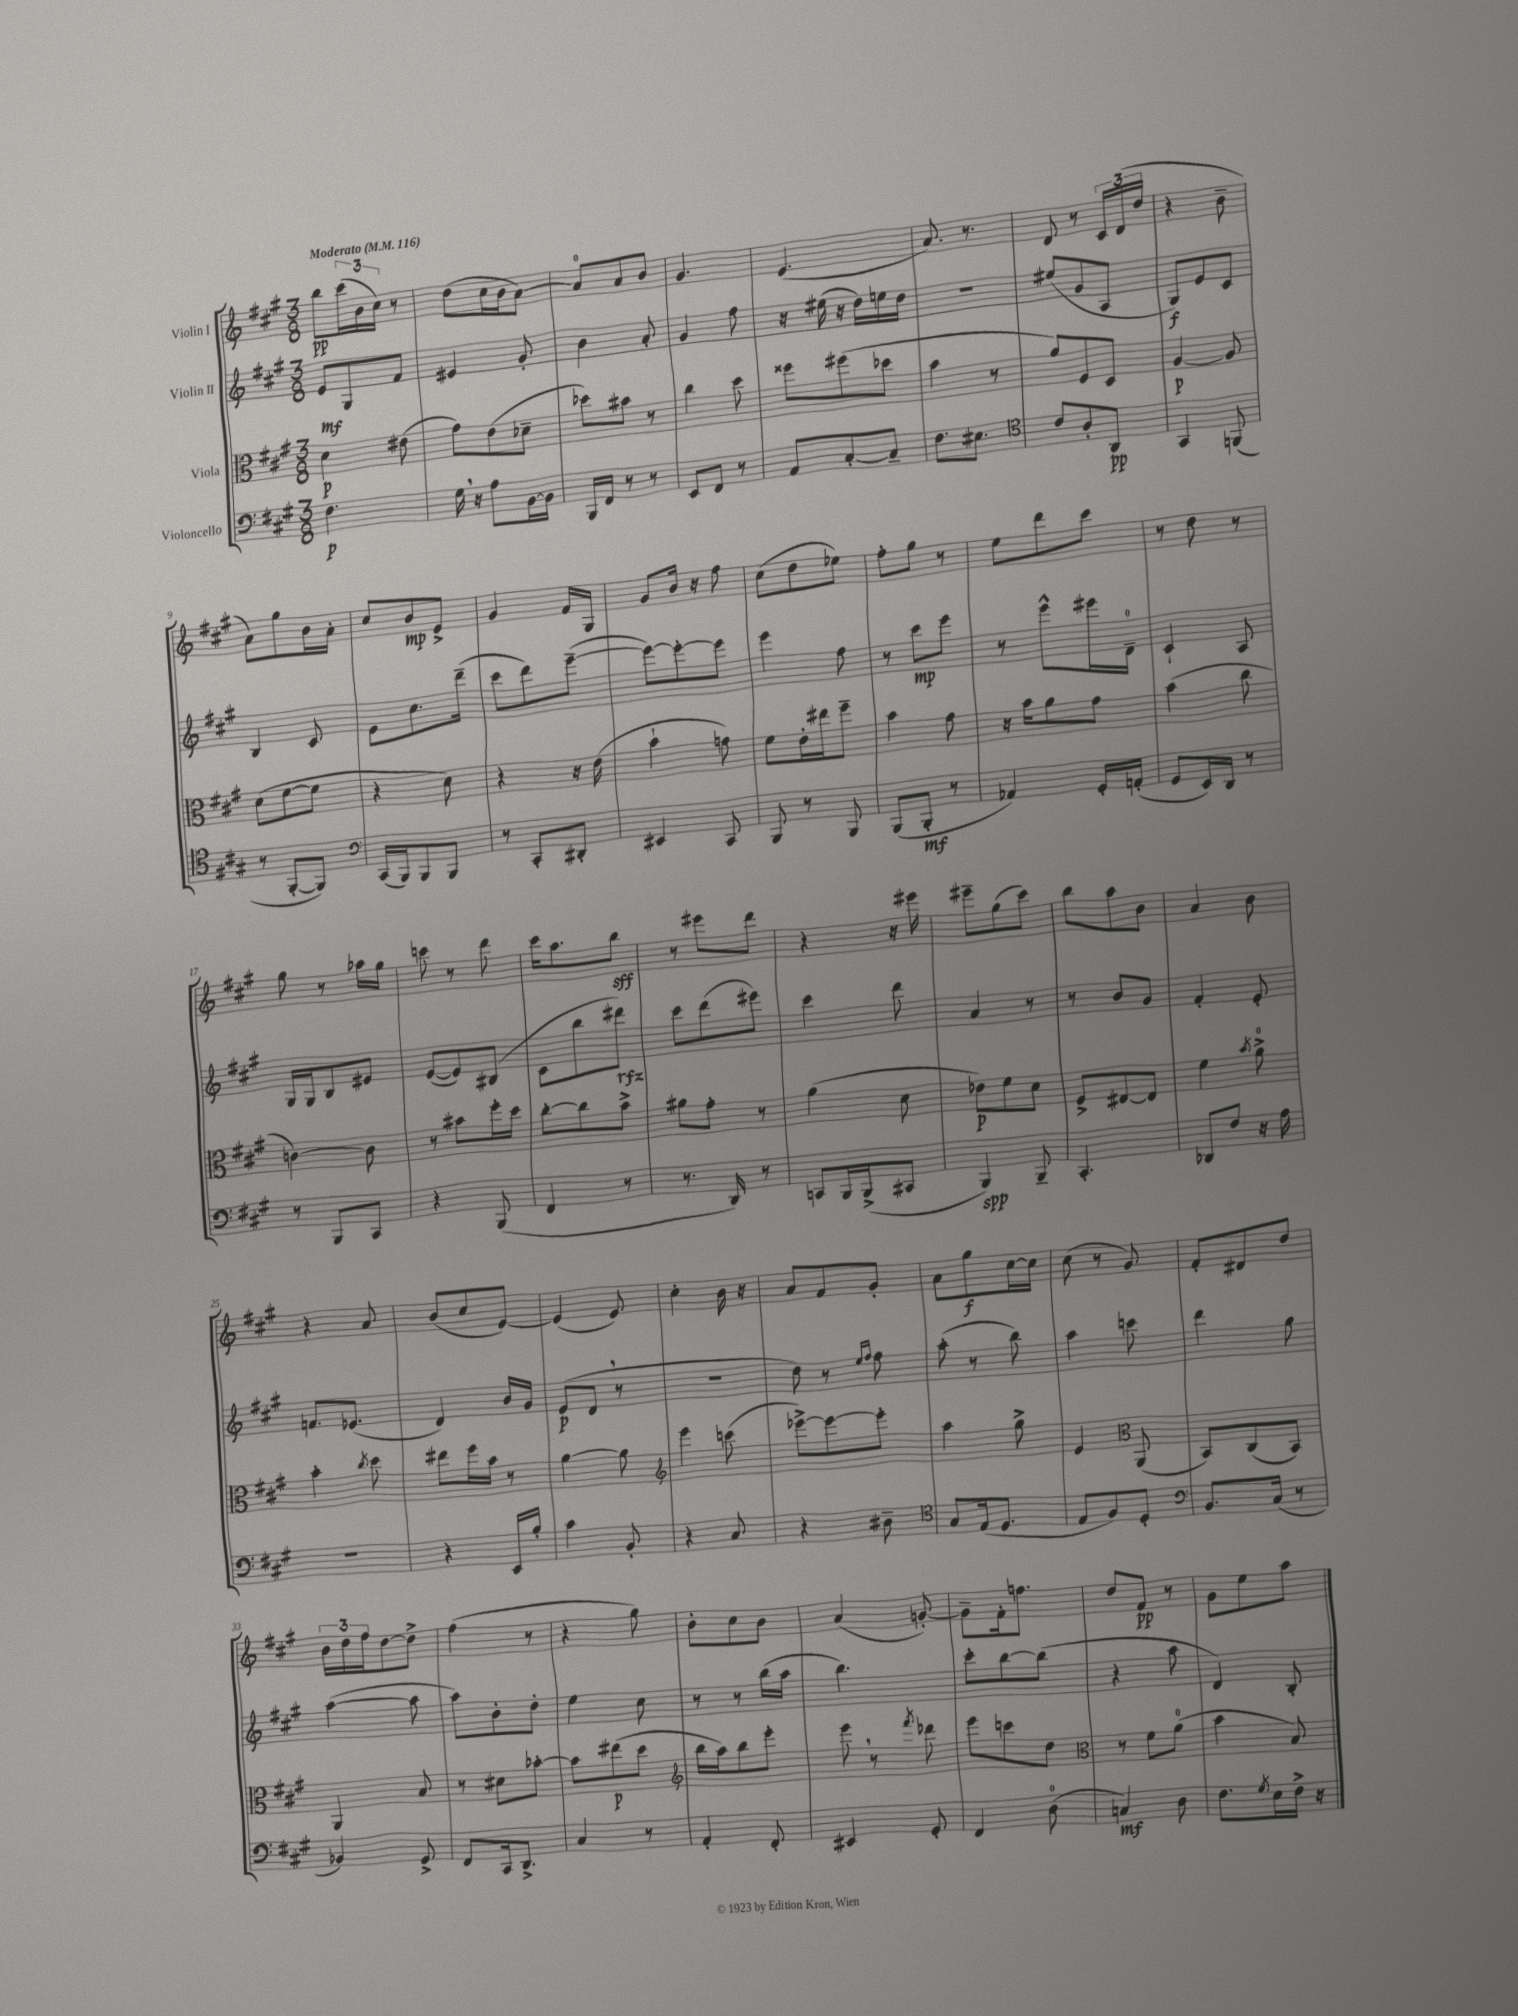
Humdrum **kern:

**kern	**dynam	**kern	**dynam	**kern	**dynam	**kern	**dynam
*part4	*part4	*part3	*part3	*part2	*part2	*part1	*part1
*staff4	*staff4	*staff3	*staff3	*staff2	*staff2	*staff1	*staff1
*I"Violoncello	*	*I"Viola	*	*I"Violin II	*	*I"Violin I	*
*clefF4	*	*clefC3	*	*clefG2	*	*clefG2	*
*k[f#c#g#]	*	*k[f#c#g#]	*	*k[f#c#g#]	*	*k[f#c#g#]	*
*M3/8	*	*M3/8	*	*M3/8	*	*M3/8	*
*MM116	*	*MM116	*	*MM116	*	*MM116	*
=1	=1	=1	=1	=1	=1	=1	=1
!	!	!	!	!	!	!LO:TX:a:B:t=Moderato	!
4.F#\	p	4d\	p	8e/L	mf	8bb\L	pp
.	.	.	.	8G#/	.	(24ccc#\L	.
.	.	.	.	.	.	24b\	.
.	.	.	.	.	.	24cc#\JJ)	.
.	.	(8e#X\	.	8f#/J	.	8r	.
=2	=2	=2	=2	=2	=2	=2	=2
16G#,\	.	8g#\L)	.	4e#X/	.	(8dd\L	.
16r	.	.	.	.	.	.	.
8A\L	.	(8e\	.	.	.	16cc#\L	.
.	.	.	.	.	.	16b\J	.
[16BB\L	.	8d-X~\J	.	8g#'/	.	[8a\J)	.
16BB\JJ]	.	.	.	.	.	.	.
=3	=3	=3	=3	=3	=3	=3	=3
16BBB/LL	.	8dd-X\L)	.	4b\	.	8a/L]	.
16FF#/JJ	.	.	.	.	.	.	.
8r	.	8b#X\J	.	.	.	8a/	.
8r	.	8r	.	8a'/	.	8b/J	.
=4	=4	=4	=4	=4	=4	=4	=4
8EE/L	.	4cc#\	.	4g#/	.	4.g#/	.
8FF#/J	.	.	.	.	.	.	.
8r	.	8dd\	.	8ff#\	.	.	.
=5	=5	=5	=5	=5	=5	=5	=5
8AA/L	.	8ff##X\L	.	16r	.	(4.e/	.
.	.	.	.	(16ee#X\	.	.	.
[8C#'/	.	(8ff#X\	.	16r	.	.	.
.	.	.	.	16dd\LL)	.	.	.
8C#~/J]	.	8dd-X\J	.	16een\	.	.	.
.	.	.	.	16dd\JJ	.	.	.
=6	=6	=6	=6	=6	=6	=6	=6
8.F#\L	.	4b\	.	4.r	.	8.a/)	.
8.E#X\J	.	.	.	.	.	8.r	.
.	.	8r	.	.	.	.	.
=7	=7	=7	=7	=7	=7	=7	=7
*clefC4	*	*	*	*	*	*	*
8c#/L	.	8a/L)	.	(8ee#X/L	.	8d/	.
8A'/	.	8F#/	.	8g#/	.	8r	.
8AA/J	pp	8D/J	.	8A/J	.	24c#/LL	.
.	.	.	.	.	.	(24d/	.
.	.	.	.	.	.	24dd/JJ	.
=8	=8	=8	=8	=8	=8	=8	=8
4GG#/	.	[4A/	p	8G#/L)	f	4r	.
.	.	.	.	8e/	.	.	.
(8FFn/	.	8A/]	.	8c#/J	.	8b~\	.
!!LO:LB:g=z
=9	=9	=9	=9	=9	=9	=9	=9
8r	.	(8d\L	.	4B/	.	8a\L)	.
[8FF#'/L	.	[8f#\	.	.	.	8gg#\	.
8FF#/J])	.	8f#\J]	.	8c#/	.	16b\L	.
.	.	.	.	.	.	16a'\JJ	.
=10	=10	=10	=10	=10	=10	=10	=10
*clefF4	*	*	*	*	*	*	*
(16CC#/LL	.	4r	.	8e\L	.	8cc#/L	.
16BBB/J)	.	.	.	.	.	.	.
8BBB/	.	.	.	8.cc#\	.	8b/	mp
8BBB/J	.	8d\)	.	.	.	8e^/J	.
.	.	.	.	(16ddd~\Jk	.	.	.
=11	=11	=11	=11	=11	=11	=11	=11
8r	.	4r	.	8ccc#\L	.	4g#/	.
8CC#'/L	.	.	.	8ddd\)	.	.	.
8DD#X'/J	.	16r	.	([8eee~\J	.	16f#/LL	.
.	.	(16e\	.	.	.	16G#/JJ	.
=12	=12	=12	=12	=12	=12	=12	=12
4EE#X/	.	4b`\	.	8eee\L_)	.	8g#/L	.
.	.	.	.	8eee'\_	.	16b/Jk	.
.	.	.	.	.	.	16r	.
8CC#/	.	8gn\)	.	8eee\J]	.	8ff#\	.
=13	=13	=13	=13	=13	=13	=13	=13
8BBB/	.	8f#\L	.	4eee\	.	(8cc#\L	.
8r	.	16e'\L	.	.	.	8dd\	.
.	.	16ee#X\J	.	.	.	.	.
8BBB/	.	8ff#~\J	.	8ff#\	.	8ee-X\J)	.
=14	=14	=14	=14	=14	=14	=14	=14
(8BBB/L	.	4b\	.	8r	.	8ff#'\L	.
8BBB'/J	mf	.	.	8ccc#\L	mp	8gg#\J	.
8r	.	8g#\	.	8eee\J	.	8r	.
=15	=15	=15	=15	=15	=15	=15	=15
4AA-X/)	.	16r	.	8r	.	8ee\L	.
.	.	16b\KL	.	.	.	.	.
.	.	8a\	.	8eee^^\L	.	8ddd\	.
16GG#'/LL	.	8g#\J	.	16eee#X\L	.	8ccc#\J	.
(16AAn'/JJ	.	.	.	16d~\JJ	.	.	.
=16	=16	=16	=16	=16	=16	=16	=16
8GG#/L	.	(4b\	.	4c#`/	.	8r	.
16EE/L)	.	.	.	.	.	8dd\	.
16DD/JJ	.	.	.	.	.	.	.
8r	.	8cc#\	.	8A/	.	8r	.
!!LO:LB:g=z
=17	=17	=17	=17	=17	=17	=17	=17
8r	.	[4cn\)	.	16G#/LL	.	8gg#\	.
.	.	.	.	16G#/J	.	.	.
8BBB/L	.	.	.	8B/	.	8r	.
8CC#/J	.	8c\]	.	8e#X/J	.	16aa-X\LL	.
.	.	.	.	.	.	16gg#\JJ	.
=18	=18	=18	=18	=18	=18	=18	=18
4r	.	8r	.	([8e/L	.	8cccn\	.
.	.	8b#X\L	.	8e/])	.	8r	.
(8BBB/	.	16ff#'\L	.	(8B#X/J	.	8ddd\	.
.	.	16dd\JJ	.	.	.	.	.
=19	=19	=19	=19	=19	=19	=19	=19
4FF#/	.	[8cc#'\L	.	8c#\L	.	16ccc#\KL	.
.	.	.	.	.	.	8.aa\	.
.	.	8cc#\]	.	8bb\	.	.	.
8r	.	8b^\J	.	8ddd#X\J)	rfz	8bb\J	sff
=20	=20	=20	=20	=20	=20	=20	=20
8.r	.	8a#X\L	.	8ccc#\L	.	8r	.
.	.	8g#'\J	.	(8ddd\	.	8eee#X\L	.
16DD/)	.	.	.	.	.	.	.
8r	.	8r	.	8eee#X\J)	.	8ddd\J	.
=21	=21	=21	=21	=21	=21	=21	=21
8CCn/L	.	(4a\	.	4ccc#\	.	4r	.
16BBB/L	.	.	.	.	.	.	.
(16BBB^/J	.	.	.	.	.	.	.
8CC#X/J	.	8d\	.	8ddd\	.	16r	.
.	.	.	.	.	.	16eee#X\	.
=22	=22	=22	=22	=22	=22	=22	=22
4BBB/)	spp	8e-X\L)	p	4a/	.	8eee#X~\L	.
.	.	8f#\	.	.	.	(8gg#\	.
8BBB~/	.	8d\J	.	8r	.	8ccc#\J)	.
=23	=23	=23	=23	=23	=23	=23	=23
4.CC#'/	.	8F#^/L	.	8r	.	8bb\L	.
.	.	[8E#X/	.	8b/L	.	8aa\	.
.	.	8E#/J]	.	8g#/J	.	8b\J	.
=24	=24	=24	=24	=24	=24	=24	=24
8DD-X/L	.	4f#\	.	4f#'/	.	4a/	.
8F#/J	.	.	.	.	.	.	.
.	.	8qb/	.	.	.	.	.
16r	.	8a^\	.	8e'/	.	8b\	.
16A\	.	.	.	.	.	.	.
!!LO:LB:g=z
=25	=25	=25	=25	=25	=25	=25	=25
4.r	.	4b'\	.	8.fn/L	.	4r	.
.	.	.	.	(8.e-X/J	.	.	.
.	.	8qcc#/	.	.	.	.	.
.	.	8dd\	.	.	.	8a/	.
=26	=26	=26	=26	=26	=26	=26	=26
4r	.	8ee#X\L	.	4d/)	.	(8b/L	.
.	.	16ff#\L	.	.	.	8cc#/	.
.	.	16b\JJ	.	.	.	.	.
16EE/LL	.	8r	.	16b/LL	.	[8e/J)	.
16B'/JJ	.	.	.	16g#/JJ	.	.	.
=27	=27	=27	=27	=27	=27	=27	=27
4c#\	.	[4a\	.	(8e/L	p	(4e/]	.
.	.	.	.	8d,/J	.	.	.
8BB'/	.	8a\]	.	8r	.	8e/)	.
=28	=28	=28	=28	=28	=28	=28	=28
*	*	*clefG2	*	*	*	*	*
4r	.	4eee\	.	4.r	.	4cc#'\	.
8C#/	.	(8cccn\	.	.	.	16b\	.
.	.	.	.	.	.	16r	.
=29	=29	=29	=29	=29	=29	=29	=29
4r	.	[8eee-X^\L)	.	8dd\)	.	8a/L	.
.	.	8eee-\_	.	8r	.	8f#/	.
.	.	.	.	16qqee/LL	.	.	.
.	.	.	.	16qqff#/JJ	.	.	.
8D#X~\	.	8eee-'\J]	.	8ff#\	.	8g#'/J	.
=30	=30	=30	=30	=30	=30	=30	=30
*clefC4	*	*	*	*	*	*	*
8G#/L	.	4aa\	.	(8aa'\	.	8a\L	.
(16E/k	.	.	.	8r	.	8gg#\	f
8.D/J	.	.	.	.	.	.	.
.	.	8gg#^\	.	8bb\)	.	[16cc#\L	.
.	.	.	.	.	.	16cc#\JJ]	.
=31	=31	=31	=31	=31	=31	=31	=31
8E/L	.	4e/	.	4aa\	.	(8cc#\	.
8F#/)	.	.	.	.	.	8r	.
*	*	*clefC3	*	*	*	*	*
8D'/J	.	(8AA/	.	8cccn\	.	8g#/)	.
=32	=32	=32	=32	=32	=32	=32	=32
*clefF4	*	*	*	*	*	*	*
8.BB/L	.	8BB/L)	.	4ddd\	.	8f#'/L	.
.	.	(8C#/	.	.	.	8d#X/	.
(16C#/Jk	.	.	.	.	.	.	.
8r	.	8BB/J)	.	8gg#\	.	8dd/J	.
!!LO:LB:g=z
=33	=33	=33	=33	=33	=33	=33	=33
4BB-X/)	.	4AA/	.	([4aa\	.	24b\LL	.
.	.	.	.	.	.	24dd\	.
.	.	.	.	.	.	24ff#\J	.
.	.	.	.	.	.	[8dd\	.
8GG#^/	.	8B/	.	8aa\]	.	8dd^\J]	.
=34	=34	=34	=34	=34	=34	=34	=34
8FF#/L	.	8r	.	8aa\L)	.	(4ff#\	.
16CC#/k	.	8d#X\L	.	8b'\	.	.	.
8.DD^/J	.	.	.	.	.	.	.
.	.	[8b-X'\J	.	8dd'\J	.	8r	.
=35	=35	=35	=35	=35	=35	=35	=35
4C#/	.	8b-\L]	.	4ee\	.	4r	.
.	.	(8ee#X\	p	.	.	.	.
8r	.	8dd\J	.	8cc#\	.	8gg#\)	.
=36	=36	=36	=36	=36	=36	=36	=36
*	*	*clefG2	*	*	*	*	*
4AA'/	.	16bb\LL	.	8r	.	8b'\L	.
.	.	16aa\J)	.	.	.	.	.
.	.	8bb\	.	8r	.	8cc#\	.
8FF#'/	.	8eee'\J	.	(16bb\LL	.	8b\J	.
.	.	.	.	16aa\JJ	.	.	.
=37	=37	=37	=37	=37	=37	=37	=37
4EE#X/	.	8eee,\	.	4.bb\)	.	(4a/	.
.	.	8r	.	.	.	.	.
.	.	8qfff#/	.	.	.	.	.
8GG#'/	.	8ddd-X\	.	.	.	[8gn'/)	.
=38	=38	=38	=38	=38	=38	=38	=38
4FF#/	.	8eee\L	.	8ccc#'\L	.	8g~\L]	.
.	.	8cccn\	.	[8bb\	.	16f#'\k	.
.	.	.	.	.	.	8.ffn\J	.
(8D\	.	8dd\J	.	(8bb\J]	.	.	.
=39	=39	=39	=39	=39	=39	=39	=39
*	*	*clefC3	*	*	*	*	*
4Cn/)	mf	8r	.	4r	.	8dd/L	.
.	.	8f#\L	.	.	.	8f#/J	pp
8D\	.	(8a\J	.	8aa\	.	8r	.
=40	=40	=40	=40	=40	=40	=40	=40
8.F#\L	.	4b\	.	4d/)	.	8g#\L	.
.	.	.	.	.	.	8ee\	.
8qG#/	.	.	.	.	.	.	.
16E\L	.	.	.	.	.	.	.
16F#^\JJ	.	8B/)	.	8B'/	.	8aa\J	.
16r	.	.	.	.	.	.	.
==	==	==	==	==	==	==	==
*-	*-	*-	*-	*-	*-	*-	*-
